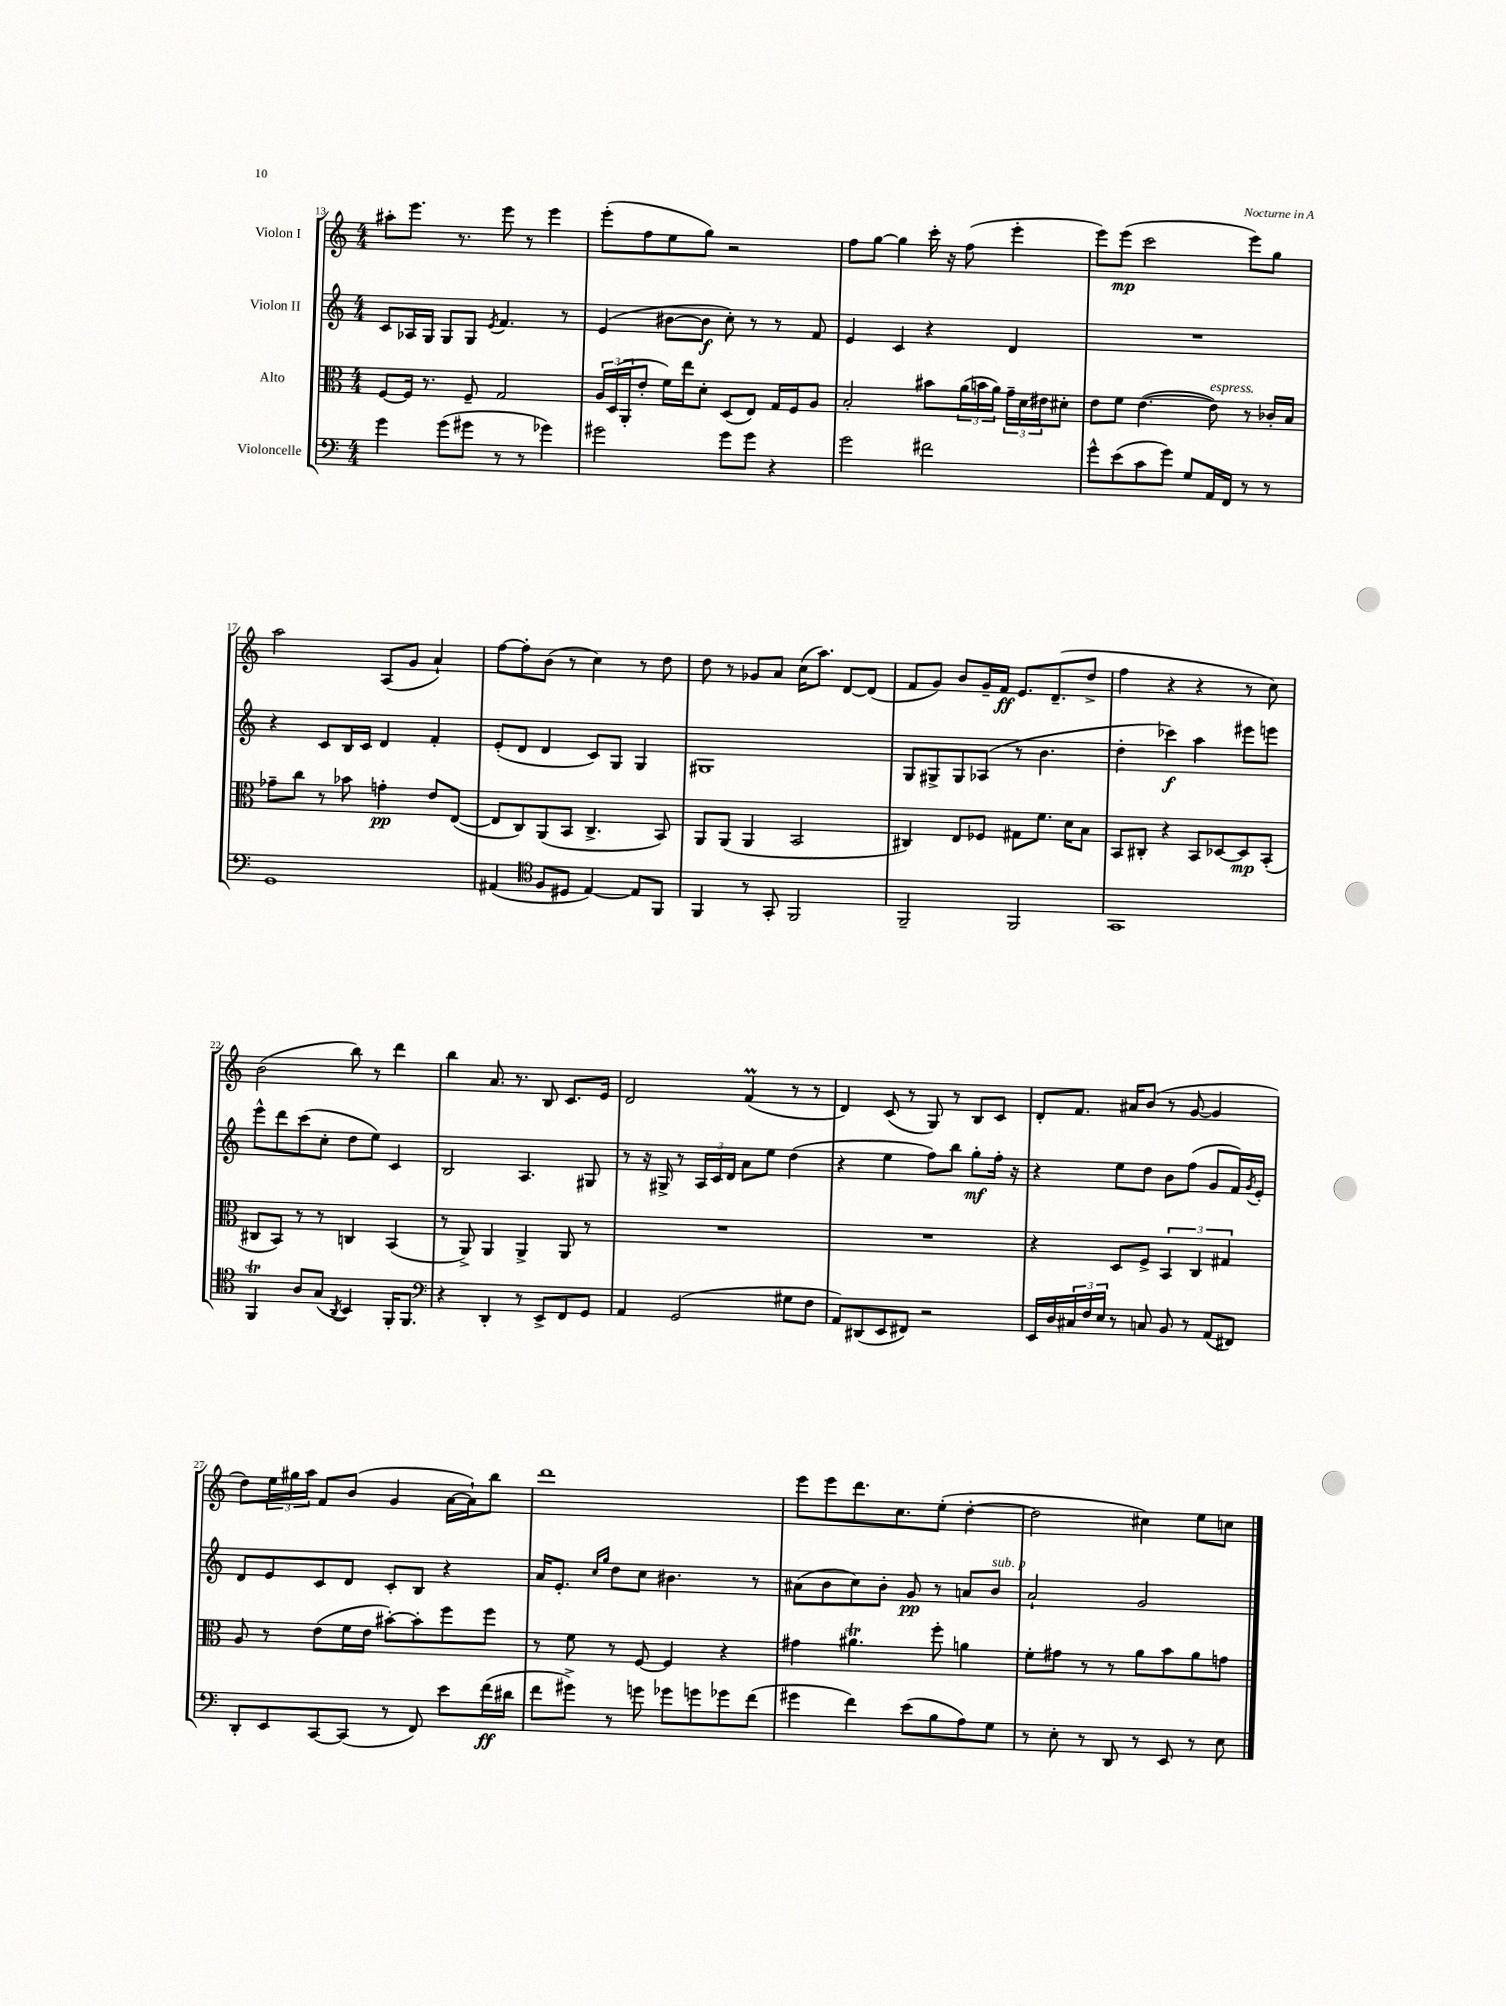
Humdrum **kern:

**kern	**kern	**kern	**kern
*staff4	*staff3	*staff2	*staff1
*clefF4	*clefC3	*clefG2	*clefG2
*k[]	*k[]	*k[]	*k[]
*M4/4	*M4/4	*M4/4	*M4/4
4g	[8F	8c	8aa#'
.	16F]	16A-	8.eee
.	8.r	16G	.
(8g	.	8G	.
.	.	.	8.r
8g#	8F~	8G	.
.	.	8qe	.
8r	2G	4.f	8eee
8r	.	.	8r
4g-)	.	.	4eee
.	.	8r	.
=	=	=	=
2g#	24A	(4e	(8eee'
.	(24D	.	.
.	24AA'	.	.
.	8e'	.	8ff
.	16f)	[8b#	8ee
.	16ee	.	.
.	8d'	8b#]	8gg)
8g#	(8D	8cc')	2r
8g#	8E)	8r	.
4r	16G	8r	.
.	16F	.	.
.	8A	8f	.
=	=	=	=
2g	2B'	4e	8ff
.	.	.	[8gg
.	.	4c	4gg]
2f#	8b#	4r	16ccc'
.	.	.	16r
.	(24a	.	(8ff
.	24b	.	.
.	24a)	.	.
.	24g~	4d	4eee'
.	24d	.	.
.	24e#	.	.
.	8d#'	.	.
=	=	=	=
8g^^	8e	1r	8eee)
(8e	8f	.	(8eee
8c	([4.e	.	2ccc
8g)	.	.	.
8G	.	.	.
16AA	8e])	.	.
16FF	.	.	.
8r	8r	.	8eee)
8r	16c-'	.	8gg
.	16B	.	.
=	=	=	=
1GG	8g-~	4r	2aa
.	8cc	.	.
.	8r	8c	.
.	8b-	16B	.
.	.	16c	.
.	4g'	4d	(8A
.	.	.	8g
.	8e	4f'	4a`)
.	([8E	.	.
=	=	=	=
(4AA#	8E]	(8e'	[8ff
.	8C)	8d	8ff']
*clefC4	*	*	*
8F	(8AA	4d	(8b
8D#	8BB	.	8r
[4E)	4.C^	8c)	4cc)
.	.	8G	.
8E]	.	4G	8r
8FF	8BB)	.	8dd
=	=	=	=
4FF	8AA	1G#	8dd
.	(8AA	.	8r
8r	4AA	.	8g-
8GG'	.	.	8a
2FF	2BB	.	(16cc
.	.	.	8.aa)
.	.	.	[8d
.	.	.	(8d]
=	=	=	=
2FF~	4C#)	8G	8f
.	.	8G#^	8g)
.	8E	8G#	8b
.	8F-	(8A-	16g~
.	.	.	16f
2FF	8G#	8r	8.e
.	8.f	4.b	.
.	.	.	(8.d~
.	16d	.	.
.	8B	.	8dd^
=	=	=	=
1GG	8BB	4dd'	4ff
.	8C#'	.	.
.	4r	4ccc-)	4r
.	8BB	4aa	4r
.	[8D-	.	.
.	8D-]	8eee#	8r
.	(8BB'	8eee	8cc)
=	=	=	=
4FF	8C#	8eee^^	(2b
.	8BB)	8ddd	.
8A	8r	(8ccc	.
(8G	8r	8cc'	.
8qAA	.	.	.
4BB)	4C	8dd	8bb)
.	.	8ee)	8r
16FF'	(4BB	4c	4ddd
8.FF	.	.	.
=	=	=	=
*clefF4	*	*	*
4r	8r	2B	4bb
.	8AA^)	.	.
4DD'	4AA	.	8.a
.	.	.	8.r
8r	4AA^	4.A	.
8EE^	.	.	8B
8FF	8AA	.	8.c
8GG	8r	8G#	.
.	.	.	16e
=	=	=	=
4AA	1r	8r	2d
.	.	16r	.
.	.	16G#^	.
(2GG	.	8r	.
.	.	24A	.
.	.	24c	.
.	.	24d	.
.	.	8a	(4f
.	.	8ee	.
8G#	.	(4dd	8r
8F	.	.	8r
=	=	=	=
8AA)	1r	4r	4d)
(8DD#	.	.	.
8EE	.	4ee	(8c
8FF#)	.	.	8r
2r	.	8ff)	8G)
.	.	8bb	8r
.	.	8gg'	8B
.	.	16ff'	8c
.	.	16r	.
=	=	=	=
16EE	4r	4r	8d'
16D	.	.	.
24C#	.	.	8.f
24F	.	.	.
24E	.	.	.
8r	8D	8ee	.
.	.	.	16a#
8C	8F^	8dd	(8b
8BB	6BB	8b	8r
8r	.	(8ff	[8g
.	6C	.	.
(8AA	.	8g	4g]
.	6G#	.	.
8FF#)	.	16f)	.
.	.	8qg	.
.	.	16e'	.
=	=	=	=
8DD'	8A	8d	8dd)
8EE	8r	8e	24ee
.	.	.	24gg#
.	.	.	24aa
[8CC	(8e	8c	8f
(8CC]	16f	8d	(8b
.	16e	.	.
8r	[8b#')	8c'	4g
8FF)	8b#']	8B	.
8e	8ff	4r	[16a
.	.	.	16a`])
(16f	8ff	.	8bb
16d#	.	.	.
=	=	=	=
8f	8r	16a	1ddd
.	.	8.e'	.
8g#^)	8f	.	.
.	.	16qqcc	.
.	.	16qqgg	.
8r	8r	8dd	.
8g	[8F	8cc	.
8g-	4F]	4.b#	.
8g	.	.	.
8g-	4r	.	.
(8f	.	8r	.
=	=	=	=
4g#	4g#	(8a#	8eee
.	.	8b	8eee
4f)	4.a#	8cc)	8.ddd
.	.	8b'	.
.	.	.	8.cc
(8e	.	8g	.
8B	8ff'	8r	(8ee'
8A)	4a	8a	[4dd'
8G	.	8b	.
=	=	=	=
8r	8f'	2a`	2dd]
8E'	8g#	.	.
8r	8r	.	.
8DD	8r	.	.
8r	8a	2g	4cc#)
8EE	8b	.	.
8r	8a	.	8ee
8E	8g	.	8cc
==	==	==	==
*-	*-	*-	*-
